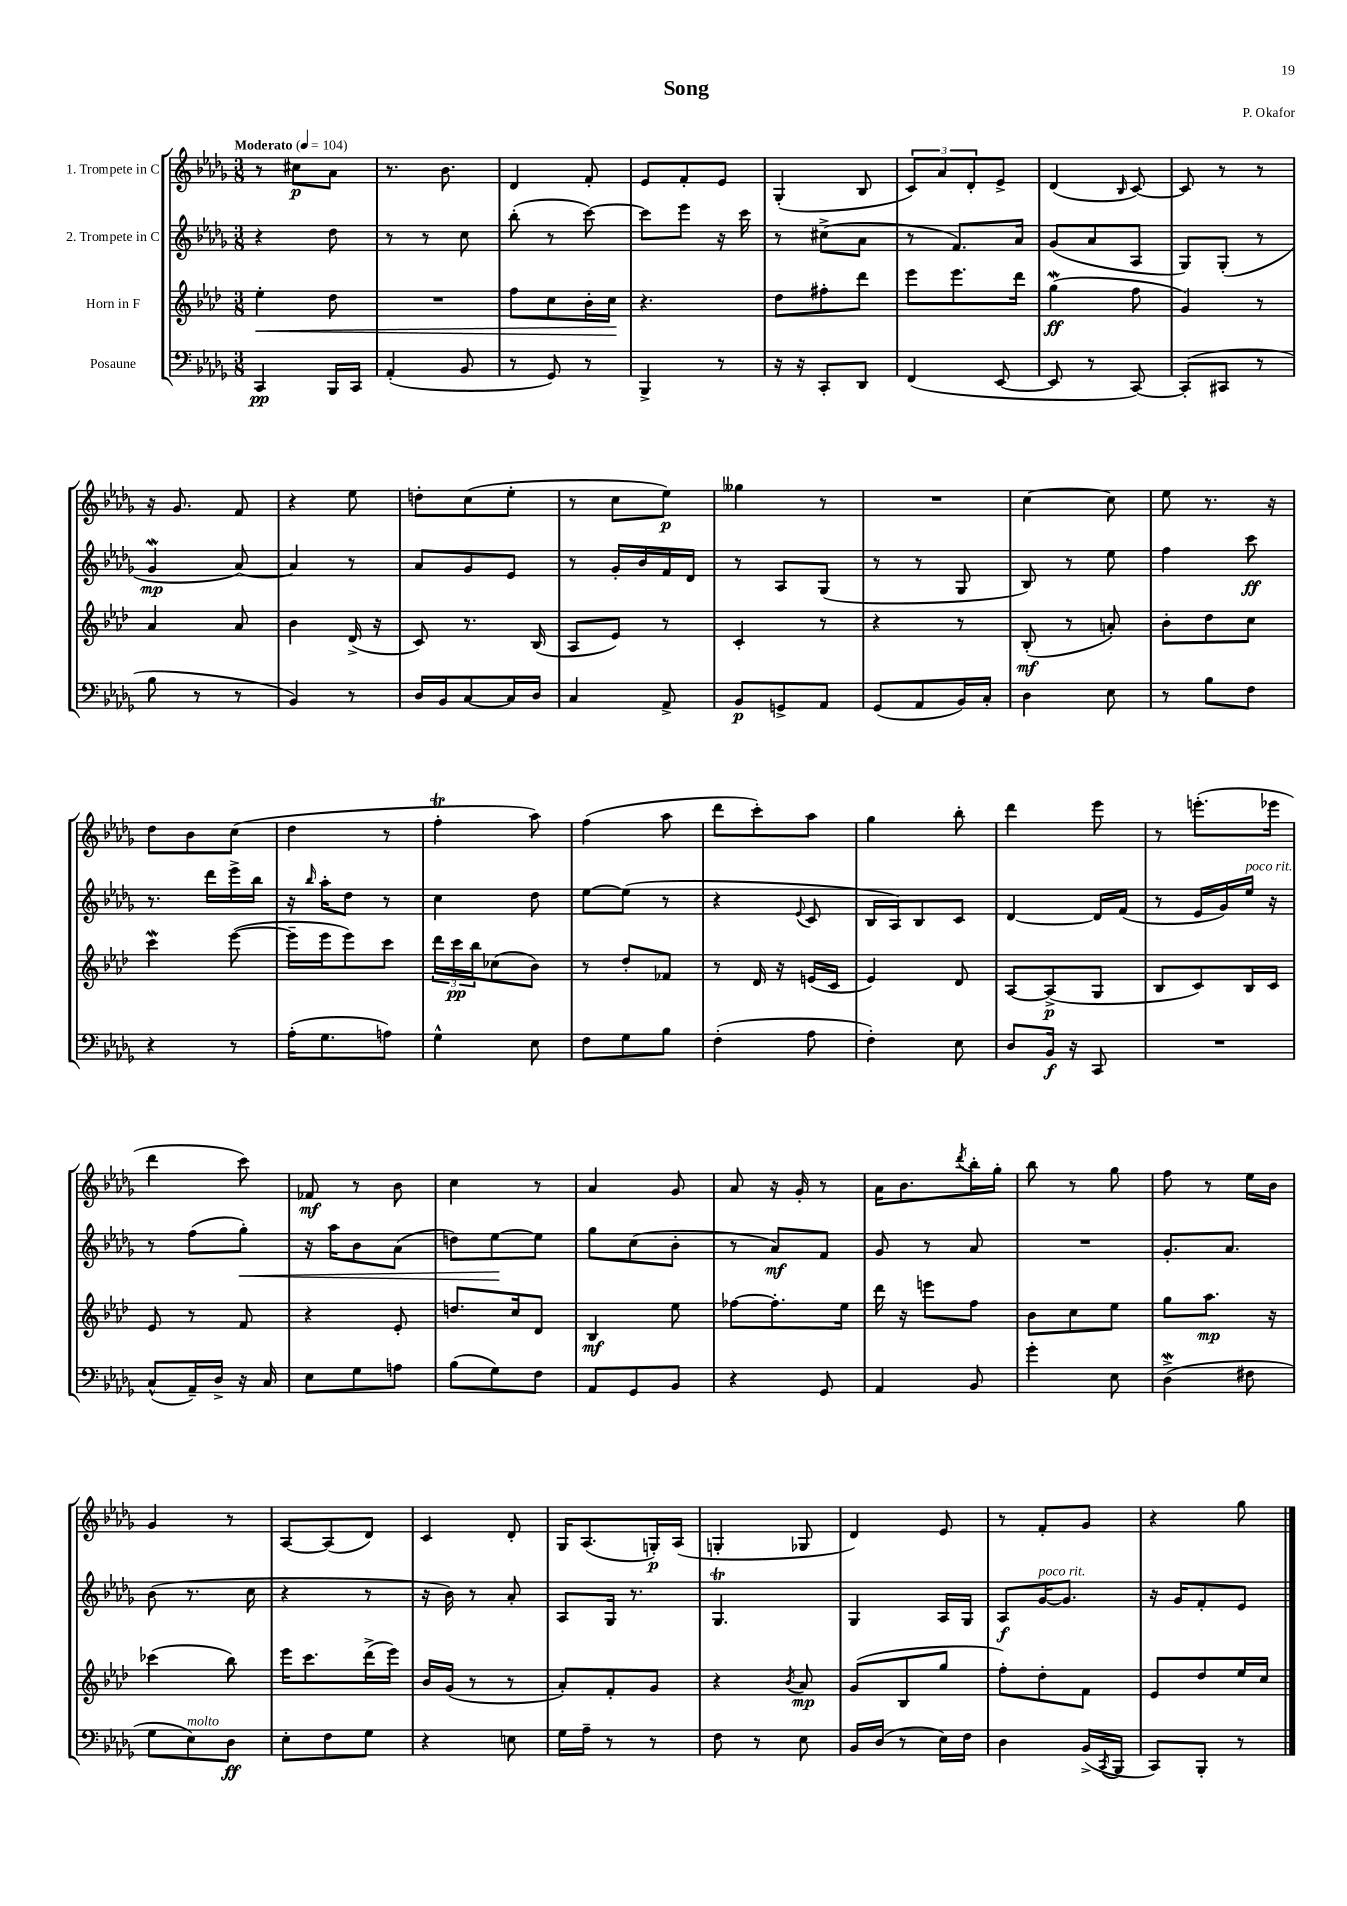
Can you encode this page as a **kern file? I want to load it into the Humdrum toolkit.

**kern	**kern	**kern	**kern
*staff4	*staff3	*staff2	*staff1
*clefF4	*clefG2	*clefG2	*clefG2
*k[b-e-a-d-g-]	*k[b-e-a-d-]	*k[b-e-a-d-g-]	*k[b-e-a-d-g-]
*M3/8	*M3/8	*M3/8	*M3/8
*MM104	*MM104	*MM104	*MM104
4CC	4ee-'	4r	8r
.	.	.	8cc#
16BBB-	8dd-	8dd-	8a-
16CC	.	.	.
=	=	=	=
(4AA-'	4.r	8r	8.r
.	.	8r	.
.	.	.	8.b-
8BB-	.	8cc	.
=	=	=	=
8r	8ff	(8bb-'	4d-
8GG-)	8cc	8r	.
8r	16b-'	[8ccc)	8f'
.	16cc	.	.
=	=	=	=
4BBB-^	4.r	8ccc]	8e-
.	.	8eee-	8f'
8r	.	16r	8e-
.	.	16ccc	.
=	=	=	=
16r	8dd-	8r	(4G-'
16r	.	.	.
8CC'	8ff#'	(8cc#^	.
8DD-	8ddd-	8a-	8B-
=	=	=	=
(4FF	8eee-	8r	12c)
.	.	.	12a-
.	8.eee-	8.f)	.
.	.	.	12d-'
[8EE-	.	.	8e-^
.	16ddd-	16a-	.
=	=	=	=
8EE-]	(4gg	(8g-	(4d-
8r	.	8a-	.
.	.	.	16qqB-
[8CC)	8ff	8A-	[8c)
=	=	=	=
(8CC']	4g)	8G-)	8c]
8CC#	.	(8G-'	8r
8r	8r	8r	8r
=	=	=	=
8B-	4a-	4g-	16r
.	.	.	8.g-
8r	.	.	.
8r	8a-	[8a-)	8f
=	=	=	=
4BB-)	4b-	4a-]	4r
8r	(16d-^	8r	8ee-
.	16r	.	.
=	=	=	=
16D-	8c)	8a-	8dd'
16BB-	.	.	.
[8C	8.r	8g-	(8cc
16C]	.	8e-	8ee-'
16D-	(16B-	.	.
=	=	=	=
4C	8A-	8r	8r
.	8e-)	16g-'	8cc
.	.	16b-	.
8AA-^	8r	16f	8ee-)
.	.	16d-	.
=	=	=	=
8BB-	4c'	8r	4gg--
8GG^	.	8A-	.
8AA-	8r	(8G-	8r
=	=	=	=
(8GG-	4r	8r	4.r
8AA-	.	8r	.
16BB-)	8r	8G-	.
16C'	.	.	.
=	=	=	=
4D-	(8B-'	8B-)	[4cc
.	8r	8r	.
8E-	8a')	8ee-	8cc]
=	=	=	=
8r	8b-'	4ff	8ee-
8B-	8dd-	.	8.r
8F	8cc	8ccc	.
.	.	.	16r
=	=	=	=
4r	4ccc	8.r	8dd-
.	.	.	8b-
.	.	16ddd-	.
8r	([8eee-	16eee-^	(8cc
.	.	16bb-	.
=	=	=	=
(16A-'	16eee-~]	16r	4dd-
.	.	16qqbb-	.
8.G-	16eee-	16aa-'	.
.	8eee-)	8dd-	.
8A)	8ccc	8r	8r
=	=	=	=
4G-^^	24ddd-	4cc	4ff'
.	24ccc	.	.
.	24bb-	.	.
.	(8cc-	.	.
8E-	8b-)	8dd-	8aa-)
=	=	=	=
8F	8r	[8ee-	(4ff
8G-	8dd-'	(8ee-]	.
8B-	8f-	8r	8aa-
=	=	=	=
(4F'	8r	4r	8ddd-
.	16d-	.	8ccc')
.	16r	.	.
.	.	8qqe-	.
8A-	(16e	8c	8aa-
.	16c	.	.
=	=	=	=
4F')	4e-)	16B-	4gg-
.	.	16A-)	.
.	.	8B-	.
8E-	8d-	8c	8bb-'
=	=	=	=
8D-	[8A-	[4d-	4ddd-
16BB-	(8A-^]	.	.
16r	.	.	.
8CC	8G	16d-]	8eee-
.	.	(16f	.
=	=	=	=
4.r	8B-	8r	8r
.	8c)	16e-	(8.eee'
.	.	16g-)	.
.	16B-	16ee-	.
.	16c	16r	16eee-
=	=	=	=
(8C^^	8e-	8r	4ddd-
16AA-~)	8r	(8ff	.
16D-^	.	.	.
16r	8f	8gg-')	8ccc)
16C	.	.	.
=	=	=	=
8E-	4r	16r	8f-
.	.	16aa-	.
8G-	.	8b-	8r
8A	8e-'	(8a-	8b-
=	=	=	=
(8B-	8.dd	8dd)	4cc
8G-)	.	[8ee-	.
.	16cc	.	.
8F	8d-	8ee-]	8r
=	=	=	=
8AA-	4B-	8gg-	4a-
8GG-	.	(8cc	.
8BB-	8ee-	8b-'	8g-
=	=	=	=
4r	[8ff-	8r	8a-
.	8.ff-']	8a-)	16r
.	.	.	16g-'
8GG-	.	8f	8r
.	16ee-	.	.
=	=	=	=
4AA-	16ddd-	8g-	16a-
.	16r	.	8.b-
.	8eee	8r	.
.	.	.	8qddd-
8BB-	8ff	8a-	16bb-'
.	.	.	16gg-'
=	=	=	=
4g-'	8b-	4.r	8bb-
.	8cc	.	8r
8E-	8ee-	.	8gg-
=	=	=	=
(4D-^	8gg	8.g-'	8ff
.	8.aa-	.	8r
.	.	8.a-	.
8F#	.	.	16ee-
.	16r	.	16b-
=	=	=	=
8G-	(4ccc-	(8b-	4g-
8E-)	.	8.r	.
8D-	8bb-)	.	8r
.	.	16cc	.
=	=	=	=
8E-'	16eee-	4r	[8A-
.	8.ccc	.	.
8F	.	.	(8A-]
8G-	(16ddd-^	8r	8d-)
.	16eee-)	.	.
=	=	=	=
4r	16b-	16r	4c
.	(16g	16b-)	.
.	8r	8r	.
8E	8r	8a-'	8d-'
=	=	=	=
16G-	8a-')	8A-	16G-
16A-~	.	.	(8.A-
8r	8f'	16G-	.
.	.	8.r	.
8r	8g	.	16G')
.	.	.	(16A-
=	=	=	=
8F	4r	4.G-	4G'
8r	.	.	.
.	8qb-	.	.
8E-	8a-	.	8G-
=	=	=	=
16BB-	(8g	4G-	4d-)
(16D-	.	.	.
8r	8B-	.	.
16E-)	8gg	16A-	8e-
16F	.	16G-	.
=	=	=	=
4D-	8ff')	8A-	8r
.	8dd-'	[16g-	8f'
.	.	8.g-]	.
(16BB-^	8f	.	8g-
8qCC	.	.	.
16BBB-	.	.	.
=	=	=	=
8CC)	8e-	16r	4r
.	.	16g-	.
8BBB-'	8dd-	8f'	.
8r	16ee-	8e-	8gg-
.	16cc	.	.
==	==	==	==
*-	*-	*-	*-
